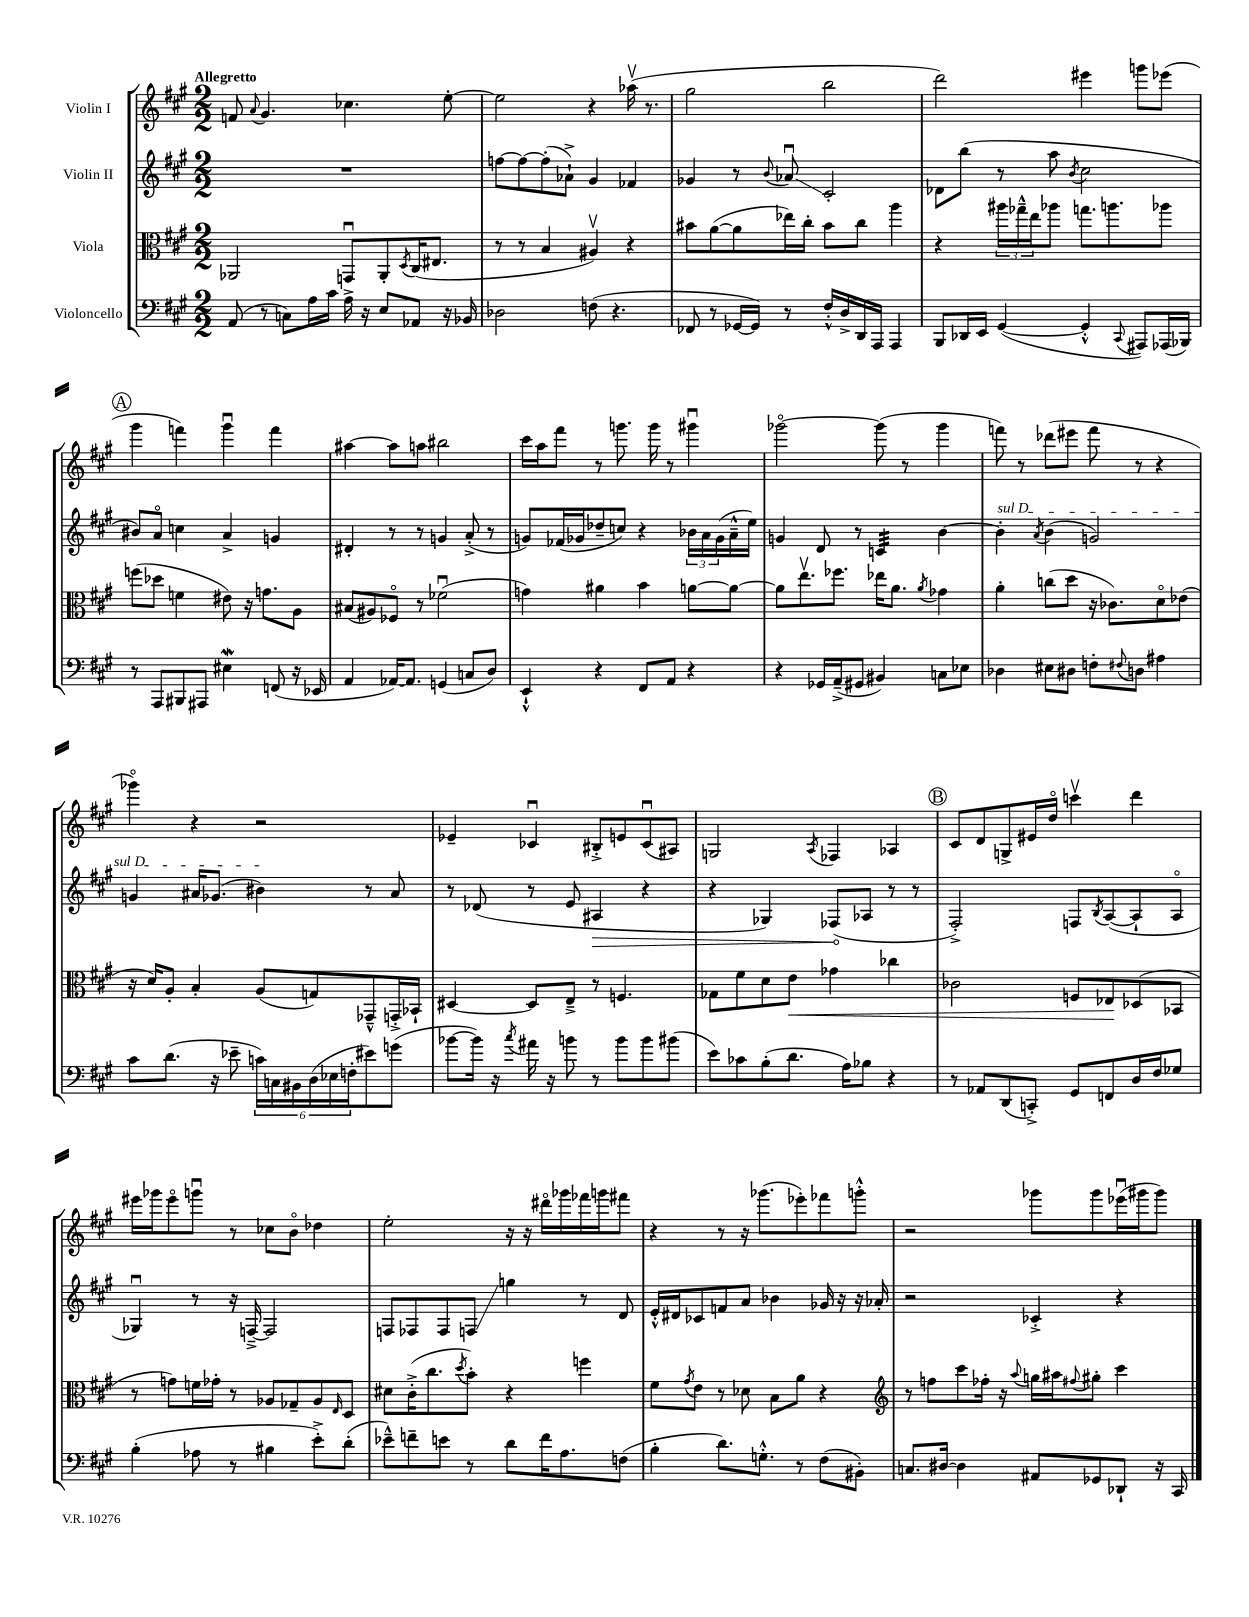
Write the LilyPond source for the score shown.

<<
\new StaffGroup <<
\new Staff = "s0" \with { instrumentName = "Violin I" } {
    \clef treble \key a \major \numericTimeSignature \time 2/2 \tempo "Allegretto"
    f'8 \appoggiatura { a'8 } gis'4. ces''4. e''8~-. |
    e''2 r4 aes''16\upbow( r8. |
    gis''2 b''2 |
    d'''2) eis'''4 g'''8 ees'''8( |
    \mark \markup { \circle "A" } gis'''4 f'''4) gis'''4\downbow f'''4 |
    ais''4~ ais''8 a''8 bis''2 |
    cis'''16 a''16 fis'''8 r8 g'''8. g'''16 r8 gis'''4\downbow |
    ges'''2~\flageolet ges'''8( r8 ges'''4 |
    f'''8) r8 des'''8( eis'''8 f'''8 r8 r4 |
    ges'''4\flageolet) r4 r2 |
    ees'4-- ces'4\downbow bis8-.-> e'8 ces'8\downbow( ais8) |
    g2 \acciaccatura { a8 } fes4 aes4 |
    \mark \markup { \circle "B" } cis'8 d'8 g8-> eis'16 d''16\flageolet c'''4\upbow d'''4 |
    eis'''16 ges'''16 eis'''8\flageolet g'''8\downbow r8 ces''8 b'8\flageolet des''4 |
    e''2-. r16 r16 dis'''16\flageolet ges'''16 fes'''16 g'''16 fis'''8 |
    r4 r8 r16 ges'''8.( ees'''8-.) fes'''8 g'''8-.-^ |
    r2 ges'''8 ges'''8 ees'''16\downbow( gis'''16 gis'''8) \bar "|." |
}
\new Staff = "s1" \with { instrumentName = "Violin II" } {
    \clef treble \key a \major \numericTimeSignature \time 2/2
    R1 |
    f''8~ f''8~ f''8-.( aes'8-!->) gis'4 fes'4 |
    ges'4 r8 \appoggiatura { b'8 } aes'8\downbow\glissando cis'2-. |
    des'8 b''8( r8 a''8 \acciaccatura { b'8 } cis''2 |
    \mark \markup { \circle "A" } bis'8) a'8\flageolet c''4 a'4-> g'4 |
    dis'4-. r8 r8 g'4 a'8-.->( r8 |
    g'8) fes'16( ges'16 des''8-- c''8) r4 \tuplet 3/2 { bes'16 a'16 ges'16( } a'16---^ e''16) |
    g'4 d'8 r8 c'4:32 b'4~ |
    \once \override TextSpanner.bound-details.left.text = \markup { \italic "sul D" } b'4-.\startTextSpan \acciaccatura { a'8 } b'4( g'2) |
    g'4 ais'16 ges'8.( bis'4\stopTextSpan) r8 ais'8 |
    r8 des'8( r8 e'8 \once \override Hairpin.circled-tip = ##t ais4\> r4 |
    r4 ges4) fes8\!( aes8 r8 r8 |
    \mark \markup { \circle "B" } fis2-.->) f8 \acciaccatura { b8 } a8~( a8-! a8\flageolet |
    ges4\downbow) r8 r16 f16~---> f2 |
    f8 fes8 fes8 f8\glissando g''4 r8 d'8 |
    e'16-.-^ dis'16 ces'8 f'8 a'8 bes'4 ges'16 r16 r16 aes'16-. |
    r2 ces'4-.-> r4 \bar "|." |
}
\new Staff = "s2" \with { instrumentName = "Viola" } {
    \clef alto \key a \major \numericTimeSignature \time 2/2
    aes,2 g,8\downbow aes,8-. \acciaccatura { d8 } cis16( eis8. |
    r8 r8 b4 ais4\upbow) r4 |
    bis'8 a'8~( a'8 ees''16) cis''16-. bis'8 cis''8 a''4 |
    r4 \tuplet 3/2 { ais''16 ges''16---^ e''16 } aes''8 g''8. a''8. aes''8 |
    \mark \markup { \circle "A" } f''8( des''8 f'4 eis'8) r16 g'8. a8 |
    bis8( ais8) fes8\flageolet r8 fes'2\downbow( |
    g'4) ais'4 b'4 a'8~ a'8~ |
    a'8 e''8.\upbow fes''8. ees''16 a'8. \acciaccatura { a'8 } ges'4 |
    a'4-. c''8( d''8 r16 ces'8.) d'8\flageolet ees'8( |
    r16 d'16) a8-. b4-. a8( g8) ges,8---^ g,16-.-> bes,16-! |
    dis4~ dis8 e8---> r8 f4. |
    ges8 fis'8 d'8 e'8\< ges'4 ces''4 |
    \mark \markup { \circle "B" } ces'2 f8 ees8\! des8( bes,8 |
    r8 g'8) f'16 ges'16-. r8 aes8 ges8-- aes8 \grace { e16 } d8 |
    dis'8 cis'16-.->( cis''8. \acciaccatura { d''8 } b'8-.) r4 f''4 |
    fis'8 \acciaccatura { gis'8 } e'8 r8 des'8 b8 a'8 r4 |
    \clef treble r8 f''8 cis'''8 fes''16-. r16 \appoggiatura { a''8 } g''16 ais''16 \appoggiatura { fis''8 } gis''8-. cis'''4 \bar "|." |
}
\new Staff = "s3" \with { instrumentName = "Violoncello" } {
    \clef bass \key a \major \numericTimeSignature \time 2/2
    a,8( r8 c8) a16 cis'16 a16-> r16 e8 aes,8 r16 bes,16 |
    des2 f8( r4. |
    fes,8 r8 ges,16~ ges,16) r8 fis16-.-^ d16-> d,16 a,,16 a,,4 |
    b,,8 des,16 e,16 gis,4~( gis,4-.-^ \appoggiatura { cis,8 } ais,,8) aes,,16( bes,,16) |
    \mark \markup { \circle "A" } r8 a,,8 bis,,8 ais,,8 eis4\mordent f,8( r16 ees,16 |
    a,4 aes,16~) aes,8. g,4( c8 d8) |
    e,4-!-^ r4 fis,8 a,8 r4 |
    r4 ges,16 a,16--->( gis,8 bis,4) c8 ees8 |
    des4 eis8 dis8 f8-. \appoggiatura { fis8 } d8 ais4 |
    cis'8 d'8.( r16 ees'8-- \tuplet 6/4 { c'16) c16 bis,16 d16( ees16 f16-. } eis'8) g'8( |
    bes'8~ bes'16) r16 \acciaccatura { cis''8 } ais'16 r16 b'8 r8 b'8 b'8 bis'8( |
    e'8) ces'8 b8-.( d'8. a16) bes8 r4 |
    \mark \markup { \circle "B" } r8 aes,8 d,8( c,8-.->) gis,8 f,8 d16 fis16 ges8 |
    b4-.( aes8 r8 bis4 e'8-.->) d'8-.( |
    ees'8---^) f'8-- e'8 r8 d'8 f'16 a8. f8( |
    b4-. d'8.) g8.-.-^ r8 fis8( bis,8-.) |
    c8. dis16~ dis4 ais,8 ges,8 des,8-! r16 cis,16 \bar "|." |
}
>>
>>
\layout { \context { \Score \remove "Bar_number_engraver" } }
